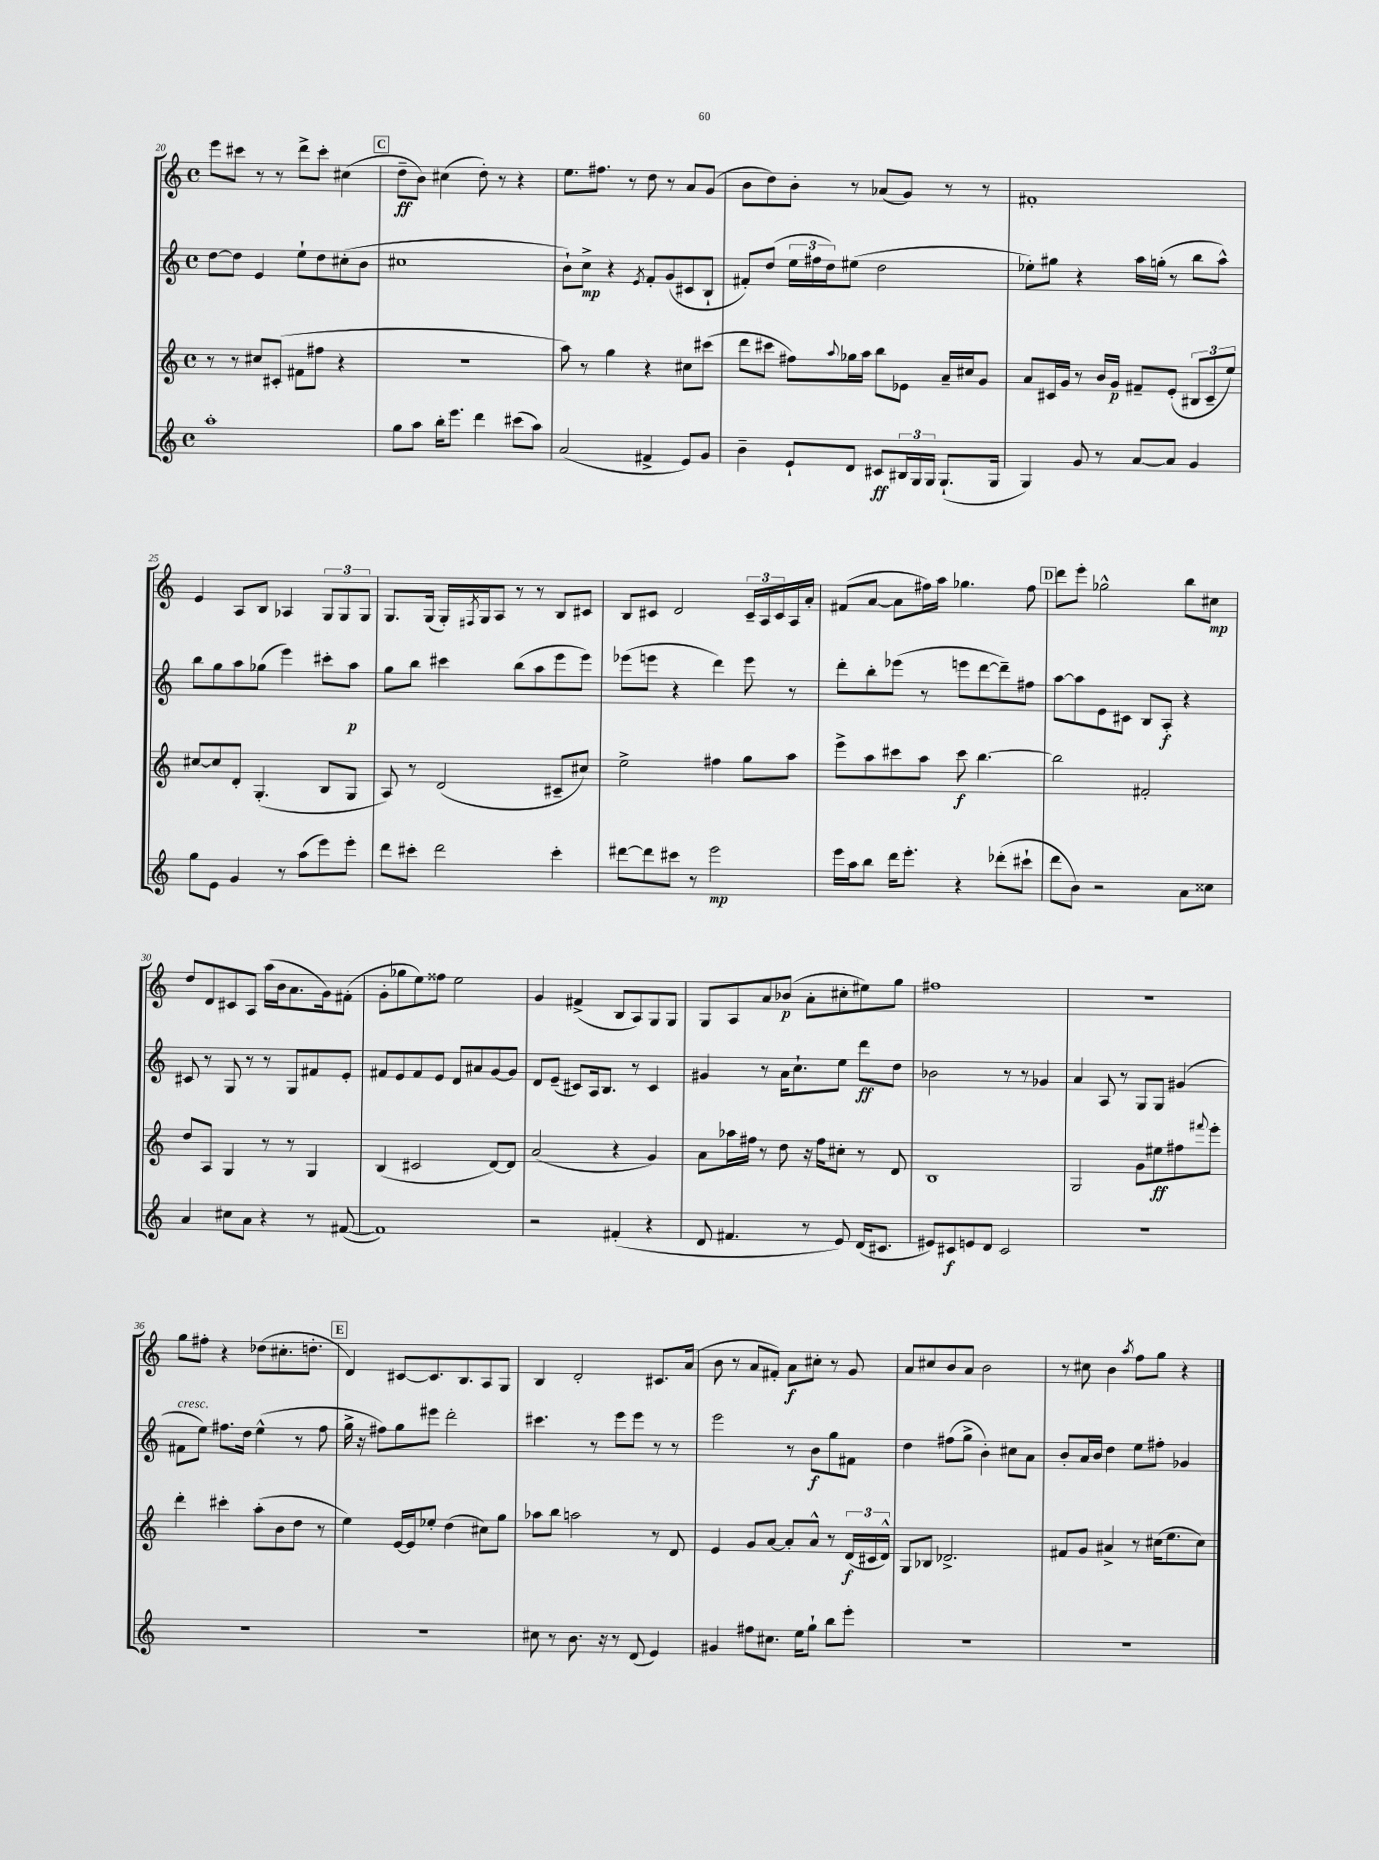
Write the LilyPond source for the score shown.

<<
\new StaffGroup <<
\new Staff = "s0" {
    \clef treble \key c \major \defaultTimeSignature \time 4/4
    e'''8 cis'''8 r8 r8 d'''8-> cis'''8-. cis''4( |
    \mark \markup { \box "C" } d''8--\ff b'8) cis''4( d''8-.) r8 r4 |
    e''8. fis''8. r8 d''8 r8 a'8 g'8( |
    b'8 d''8) b'8-. r8 aes'8( g'8) r8 r8 |
    fis'1-. |
    e'4 a8 b8 aes4 \tuplet 3/2 { g8 g8 g8 } |
    g8. g16( g16-.) \acciaccatura { fis8 } g16 a8 r8 r8 b8 cis'8 |
    b8 cis'8 d'2 \tuplet 3/2 { cis'16-- a16 cis'16 } a16 a'16-. |
    fis'8( a'8~ a'8 fis''16) a''16 ges''4. fis''8 |
    \mark \markup { \box "D" } d'''8 e'''8-. ges''2-^ b''8 cis''8\mp |
    d''8 d'8 cis'8 a8 a''16( b'16 a'8. g'16) fis'8-.( |
    g'8-. ges''8 e''8) fisis''8 e''2 |
    g'4 fis'4->( b8 a8) g8 g8 |
    g8 a8 a'8 bes'8\p( a'8-. cis''8-. eis''8) g''8 |
    fis''1 |
    r1 |
    g''8 fis''8-. r4 des''8( cis''8.-. d''8.-. |
    \mark \markup { \box "E" } d'4) cis'8~ cis'8. b8. a8 g8 |
    b4 d'2-. cis'8. a'16( |
    b'8 r8 a'8 fis'8-.) a'8\f cis''8-. r8 g'8 |
    a'8 cis''8 b'8 a'8 b'2 |
    r8 cis''8 b'4 \acciaccatura { a''8 } f''8 g''8 r4 \bar "|." |
}
\new Staff = "s1" {
    \clef treble \key c \major \defaultTimeSignature \time 4/4
    d''8~ d''8 e'4 e''8-! d''8 cis''8-.( b'8 |
    \mark \markup { \box "C" } cis''1 |
    b'8-!) c''8->\mp r4 \acciaccatura { e'8 } f'8-. g'8( cis'8 b8-! |
    fis'8-.) d''8( \tuplet 3/2 { e''16 fis''16 d''16) } eis''8( d''2 |
    ees''8-.) gis''8 r4 a''16 g''16-.( r8 b''8 a''8-^) |
    b''8 g''8 a''8 ges''8( e'''4) cis'''8-. a''8\p |
    g''8 b''8 cis'''4 b''8( a''8 e'''8 e'''8) |
    ees'''8( e'''8 r4 d'''4) e'''8 r8 |
    d'''8-. b''8-. ees'''8( r8 e'''8 d'''8~ d'''8--) fis''8 |
    \mark \markup { \box "D" } a''8~ a''8 e'8 cis'8 b8 a8-.\f r4 |
    cis'8 r8 g8 r8 r8 g8 fis'8 e'8-. |
    fis'8 e'8 fis'8 e'8 d'8 ais'8 g'8~ g'8 |
    d'8 e'8--( cis'8) a16 b8. r8 cis'4 |
    gis'4 r8 a'16 c''8.-! e''8 d'''8\ff d''8 |
    bes'2 r8 r8 ges'4 |
    a'4 a8 r8 g8 g8 gis'4( |
    fis'8^\markup { \italic "cresc." } e''8) fis''8. d''16 e''4-^( r8 fis''8 |
    \mark \markup { \box "E" } g''16-> r16 fis''8) g''8 eis'''8 d'''2-. |
    cis'''4. r8 e'''8 e'''8 r8 r8 |
    e'''2 r8 b'8\f g''8 fis'8 |
    d''4 fis''8( g''8-> b'4-.) cis''8 a'8 |
    b'8-. a'16 b'16 d''4 e''8 fis''8-. ges'4 \bar "|." |
}
\new Staff = "s2" {
    \clef treble \key c \major \defaultTimeSignature \time 4/4
    r8 r8 cis''8 cis'8-.( fis'8 fis''8 r4 |
    \mark \markup { \box "C" } R1 |
    a''8) r8 g''4 r4 cis''8 cis'''8( |
    d'''8 cis'''8 fis''8) \appoggiatura { a''8 } ges''16 a''16 b''8 ees'8 a'16-- cis''16 g'8 |
    a'8 cis'16 g'16 r8 b'16 g'16\p fis'8-- e'8-.( \tuplet 3/2 { bis8 cis'8-- e''8) } |
    cis''8~ cis''8 d'8-. g4.-.( b8 g8 |
    a8) r8 d'2( cis'8-- cis''8) |
    e''2-> fis''4 g''8 a''8 |
    e'''8-> a''8 cis'''8 a''8 cis'''8\f b''4.~ |
    \mark \markup { \box "D" } b''2 fis'2-. |
    d''8 a8 g4 r8 r8 g4 |
    b4( cis'2 d'8~) d'8 |
    a'2( r4 g'4) |
    a'8 aes''16 fis''16 r8 d''8 r16 fis''16 cis''8-. r8 d'8 |
    b1 |
    g2 g'8 eis''8\ff fis''8 \appoggiatura { fis'''8 } e'''8-. |
    d'''4-. cis'''4-. a''8-.( b'8 d''8 r8 |
    \mark \markup { \box "E" } e''4) e'16~ e'16 ees''8-. d''4( cis''8) g''8 |
    aes''8 b''8 a''2 r8 d'8 |
    e'4 g'8 a'8~ a'8-. a'8-^ r8 \tuplet 3/2 { d'16\f( cis'16 d'16-^) } |
    g8 bes8 des'2.-> |
    fis'8 g'8 ais'4-> r8 cis''16( e''8. cis''8) \bar "|." |
}
\new Staff = "s3" {
    \clef treble \key c \major \defaultTimeSignature \time 4/4
    a''1-. |
    \mark \markup { \box "C" } g''8 a''8 b''16-. e'''8. d'''4 cis'''8( a''8) |
    a'2( fis'4-> e'8) g'8 |
    b'4-- e'8-! d'8 cis'8\ff \tuplet 3/2 { bis16 g16 g16 } g8.-!( g16 |
    g4) g'8 r8 a'8~ a'8 g'4 |
    g''8 e'8 g'4 r8 a''8( e'''8) e'''8-. |
    d'''8 cis'''8-. d'''2 cis'''4-. |
    dis'''8~ dis'''8 cis'''8 r8 e'''2\mp |
    e'''16 a''16 b''8 d'''16 e'''8.-. r4 des'''8-.( cis'''8-! |
    \mark \markup { \box "D" } d'''8 b'8) r2 a'8 cisis''8 |
    a'4 cis''8 a'8 r4 r8 fis'8~( |
    fis'1) |
    r2 fis'4-.( r4 |
    d'8 fis'4. r8 e'8) d'16( cis'8. |
    eis'8) cis'8\f e'8 d'8 cis'2 |
    R1 |
    R1 |
    \mark \markup { \box "E" } R1 |
    cis''8 r8 b'8. r16 r8 d'8( e'4) |
    gis'4 fis''8 cis''8. e''16 g''8-! b''8 e'''8-. |
    R1 |
    R1 \bar "|." |
}
>>
>>
\layout { \context { \Score currentBarNumber = #20 } }
